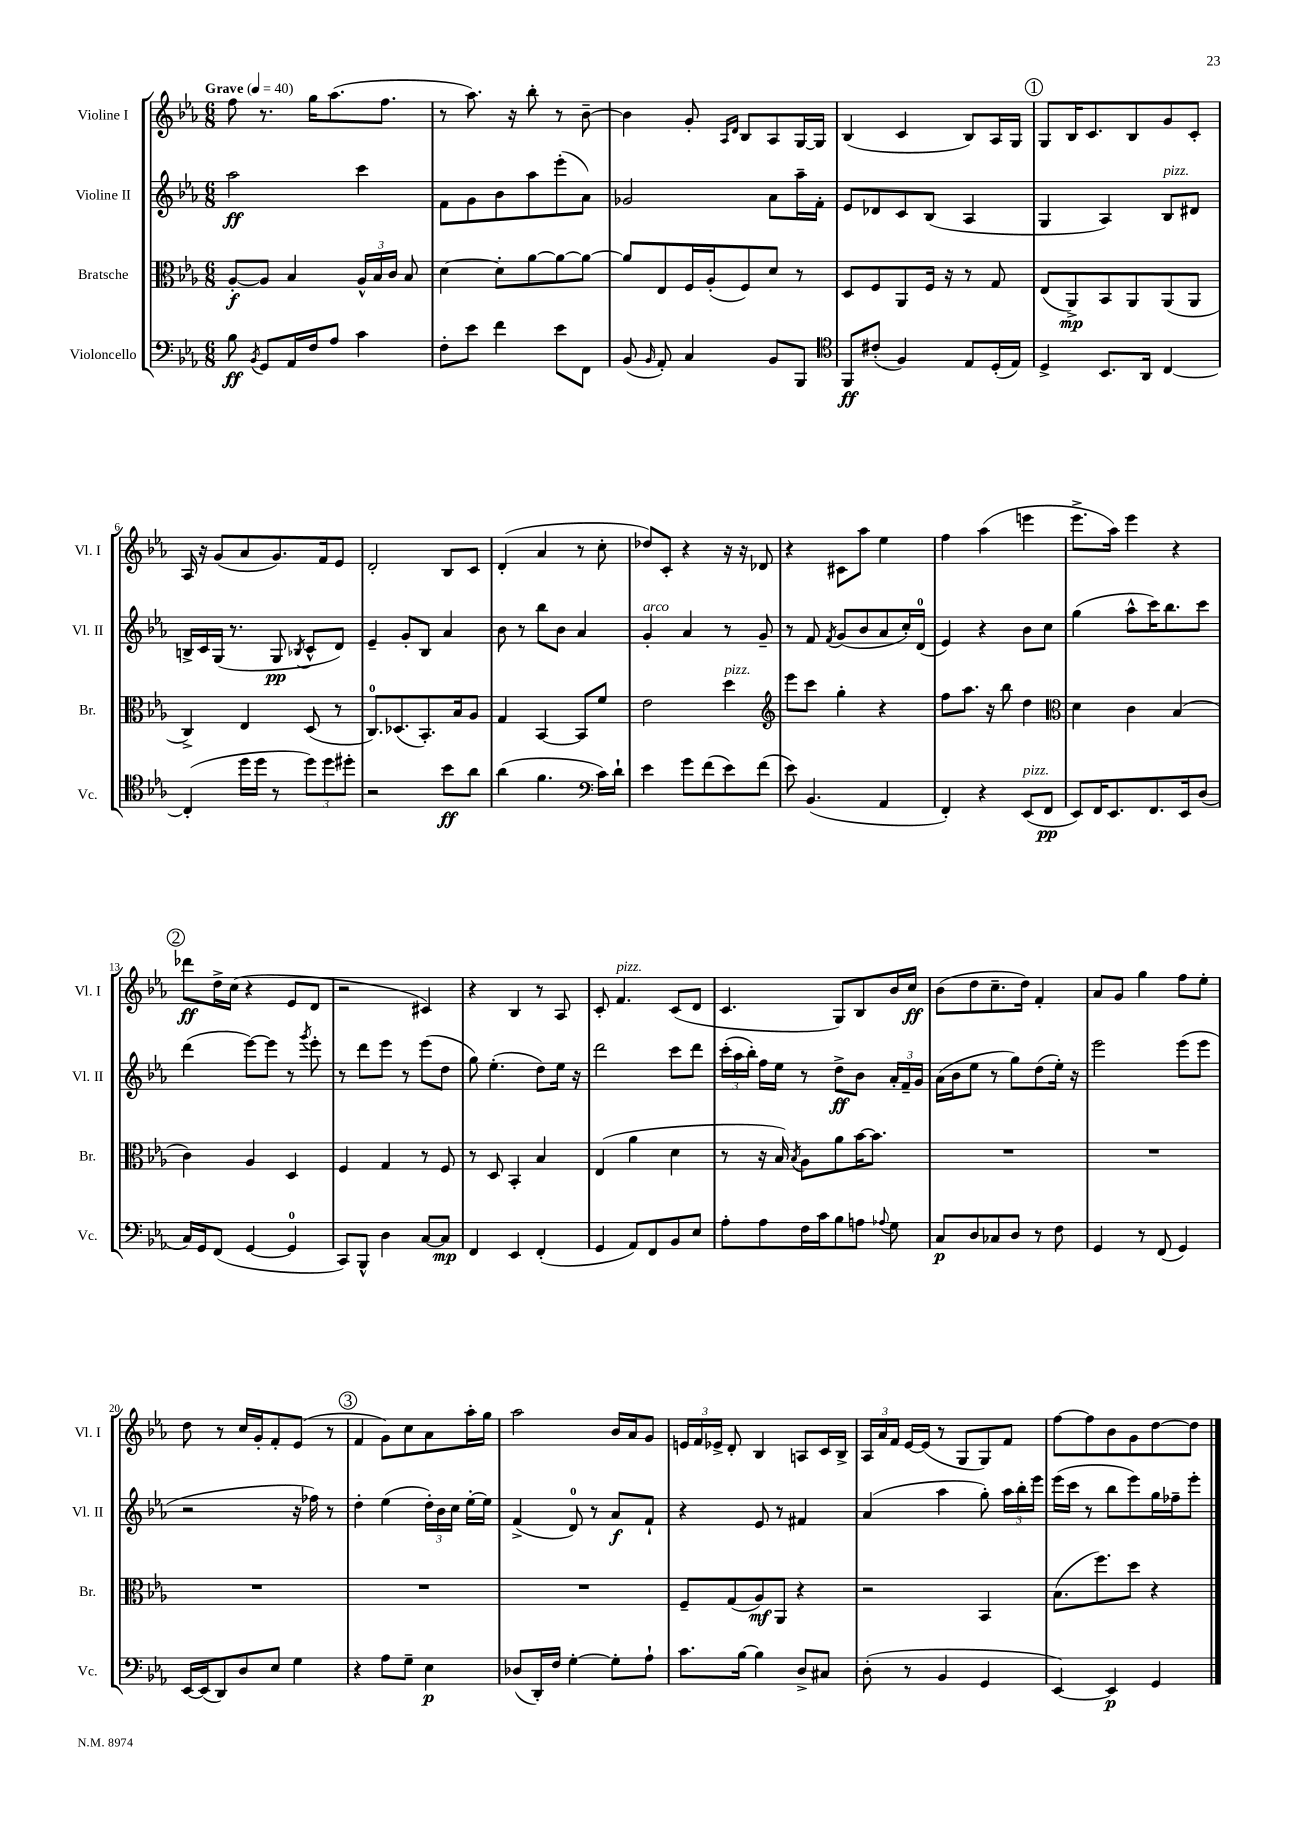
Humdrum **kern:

**kern	**kern	**kern	**kern
*staff4	*staff3	*staff2	*staff1
*clefF4	*clefC3	*clefG2	*clefG2
*k[b-e-a-]	*k[b-e-a-]	*k[b-e-a-]	*k[b-e-a-]
*M6/8	*M6/8	*M6/8	*M6/8
*MM40	*MM40	*MM40	*MM40
8B-	[8A-'	2aa-	8ff
8qBB-	.	.	.
8GG	8A-]	.	8.r
16AA-	4B-	.	.
16F	.	.	16gg
8A-	.	.	(8.aa-
4c	24A-^^	4ccc	.
.	24B-	.	.
.	.	.	8.ff
.	24c	.	.
.	8B-	.	.
=	=	=	=
8F'	[4d	8f	8r
8e-	.	8g	8.aa-)
4f	8d']	8b-	.
.	.	.	16r
.	[8a-	8aa-	8bb-'
8e-	8a-_	(8eee-'	8r
8FF	8a-_	8a-)	[8b-~
=	=	=	=
(8BB-	8a-]	2g-	4b-]
16qqBB-	.	.	.
8AA-')	8E-	.	.
4C	16F	.	8g'
.	(16A-'	.	.
.	.	.	16qqA-
.	.	.	16qqd
.	8F)	.	8B-
8BB-	8d	8a-	8A-
8BBB-	8r	16aa-~	[16G
.	.	16f'	16G]
=	=	=	=
*clefC4	*	*	*
8FF	8D	8e-	(4B-
(8c#'	8F	8d-	.
4F)	8AA-	8c	4c
.	16F	(8B-	.
.	16r	.	.
8E-	8r	4A-	8B-)
(16D'	8G	.	16A-
16E-)	.	.	16G
=	=	=	=
4D^	(8E-	4G	8G
.	8AA-^)	.	16B-
.	.	.	8.c
8.BB-	8BB-	4A-)	.
.	8AA-	.	8B-
16AA-	.	.	.
[4C	(8AA-	8B-	8g
.	8AA-	8d#	8c'
=	=	=	=
(4C']	4C^)	16B^	16A-
.	.	16c	16r
.	.	(16G	(8g
.	.	8.r	.
16dd	4E-	.	8a-
16dd	.	.	.
8r	.	8G	8.g)
.	.	8qB-	.
12dd)	(8D	8c^^	.
.	.	.	16f
12dd	.	.	.
.	8r	8d)	8e-
12dd#'	.	.	.
=	=	=	=
2r	8.C)	4e-~	2d'
.	(8.D-	.	.
.	.	8g'	.
.	8.BB-')	8B-	.
8b-	.	4a-	8B-
.	16B-	.	.
8a-	8A-	.	8c
=	=	=	=
(4a-	4G	8b-	(4d'
.	.	8r	.
4.f	[4BB-	8bb-	4a-
.	.	8b-	.
.	8BB-]	4a-	8r
*clefF4	*	*	*
16c)	8f	.	8cc'
16d`	.	.	.
=	=	=	=
4e-	2e-	4g'	8dd-)
.	.	.	8c'
8g	.	4a-	4r
(8f	.	.	.
8e-)	4dd	8r	16r
.	.	.	16r
(8f	.	8g~	8d-
=	=	=	=
*	*clefG2	*	*
8e-)	8eee-	8r	4r
(4.BB-	8ccc	8f	.
.	.	8qf	.
.	4gg'	(8g	8c#
.	.	8b-	8aa-
4AA-	4r	8a-	4ee-
.	.	16cc')	.
.	.	(16d	.
=	=	=	=
4FF')	8ff	4e-)	4ff
.	8.aa-	.	.
4r	.	4r	(4aa-
.	16r	.	.
.	8bb-	.	.
(8EE-	4dd	8b-	4eee
8FF	.	8cc	.
=	=	=	=
*	*clefC3	*	*
8EE-)	4d	(4gg	8.eee-^
16FF	.	.	.
8.EE-	.	.	16aa-)
.	4c	8aa-^^	4eee-
8.FF	.	16ccc)	.
.	.	8.bb-	.
.	(4B-	.	4r
16EE-	.	.	.
(8D	.	8ccc	.
=	=	=	=
16C)	4c)	(4ddd	8ddd-
16GG	.	.	.
(8FF	.	.	16dd^
.	.	.	(16cc
[4GG	4A-	[8eee-)	4r
.	.	8eee-]	.
4GG]	4D	8r	8e-
.	.	8qggg	.
.	.	8eee-'	8d
=	=	=	=
8CC)	4F	8r	2r
8BBB-^^	.	8ddd	.
4D	4G	8eee-	.
.	.	8r	.
[8C	8r	(8eee-	4c#)
8C]	8F	8dd	.
=	=	=	=
4FF	8r	8gg)	4r
.	8D	(4.ee-'	.
4EE-	4BB-'	.	4B-
(4FF'	4B-	8dd)	8r
.	.	16ee-	8A-
.	.	16r	.
=	=	=	=
4GG	(4E-	2ddd	8c'
.	.	.	4.f
8AA-)	4a-	.	.
8FF	.	.	.
8BB-	4d	8ccc	(8c
8E-	.	8ddd	8d
=	=	=	=
8A-'	8r	(24ccc'	4.c
.	.	24aa-	.
.	.	24bb-')	.
8A-	16r	16ff	.
.	16B-)	16ee-	.
.	8qB-	.	.
16F	8A-	8r	.
16c	.	.	.
8B-	8a-	8dd^	8G)
8A	[16b-	8b-	8B-
.	8.b-]	.	.
8qqA-	.	.	.
8G	.	24a-'	16b-
.	.	24f~	.
.	.	.	16cc
.	.	24g	.
=	=	=	=
8C	2.r	(16a-	(8b-
.	.	16b-	.
8D	.	8ee-	8dd
8C-	.	8r	8.cc~
8D	.	8gg)	.
.	.	.	16dd)
8r	.	(8dd	4f'
8F	.	16ee-')	.
.	.	16r	.
=	=	=	=
4GG	2.r	2eee-	8a-
.	.	.	8g
8r	.	.	4gg
(8FF	.	.	.
4GG)	.	(8eee-	8ff
.	.	8eee-	8ee-'
=	=	=	=
[16EE-	2.r	2r	8dd
(16EE-]	.	.	.
8DD)	.	.	8r
8D	.	.	16cc
.	.	.	16g'
8E-	.	.	8f'
4G	.	16r	(8e-
.	.	16ff-)	.
.	.	8r	8r
=	=	=	=
4r	2.r	4dd'	4f
8A-	.	(4ee-	8g)
8G~	.	.	8cc
4E-	.	24dd')	8a-
.	.	24b-	.
.	.	24cc	.
.	.	[16ee-'	16aa-'
.	.	16ee-]	16gg
=	=	=	=
(8D-	2.r	(4f^	2aa-
16DD')	.	.	.
16F	.	.	.
[4G'	.	8d)	.
.	.	8r	.
8G']	.	8a-	16b-
.	.	.	16a-
8A-`	.	8f`	8g
=	=	=	=
8.c	8F~	4r	24e
.	.	.	24f
.	.	.	24e-^
.	(8G	.	8d'
[16B-	.	.	.
4B-]	8A-)	8e-	4B-
.	8AA-	8r	.
8D^	4r	4f#	8A
8C#	.	.	16c
.	.	.	16B-^
=	=	=	=
(8D'	2r	(4a-	24A-
.	.	.	24a-
.	.	.	24f
8r	.	.	[16e-
.	.	.	(16e-]
4BB-	.	4aa-	8r
.	.	.	8G
4GG	4BB-	8gg')	8G)
.	.	24aa-	8f
.	.	24bb-'	.
.	.	24eee-	.
=	=	=	=
[4EE-)	(8.B-	(16eee-	[8ff
.	.	16ccc	.
.	.	8r	8ff]
.	8.ff)	.	.
4EE-]	.	8bb-	8b-
.	8dd	8eee-)	8g
4GG	4r	16gg	[8dd
.	.	16ff-~	.
.	.	8eee-'	8dd]
==	==	==	==
*-	*-	*-	*-
